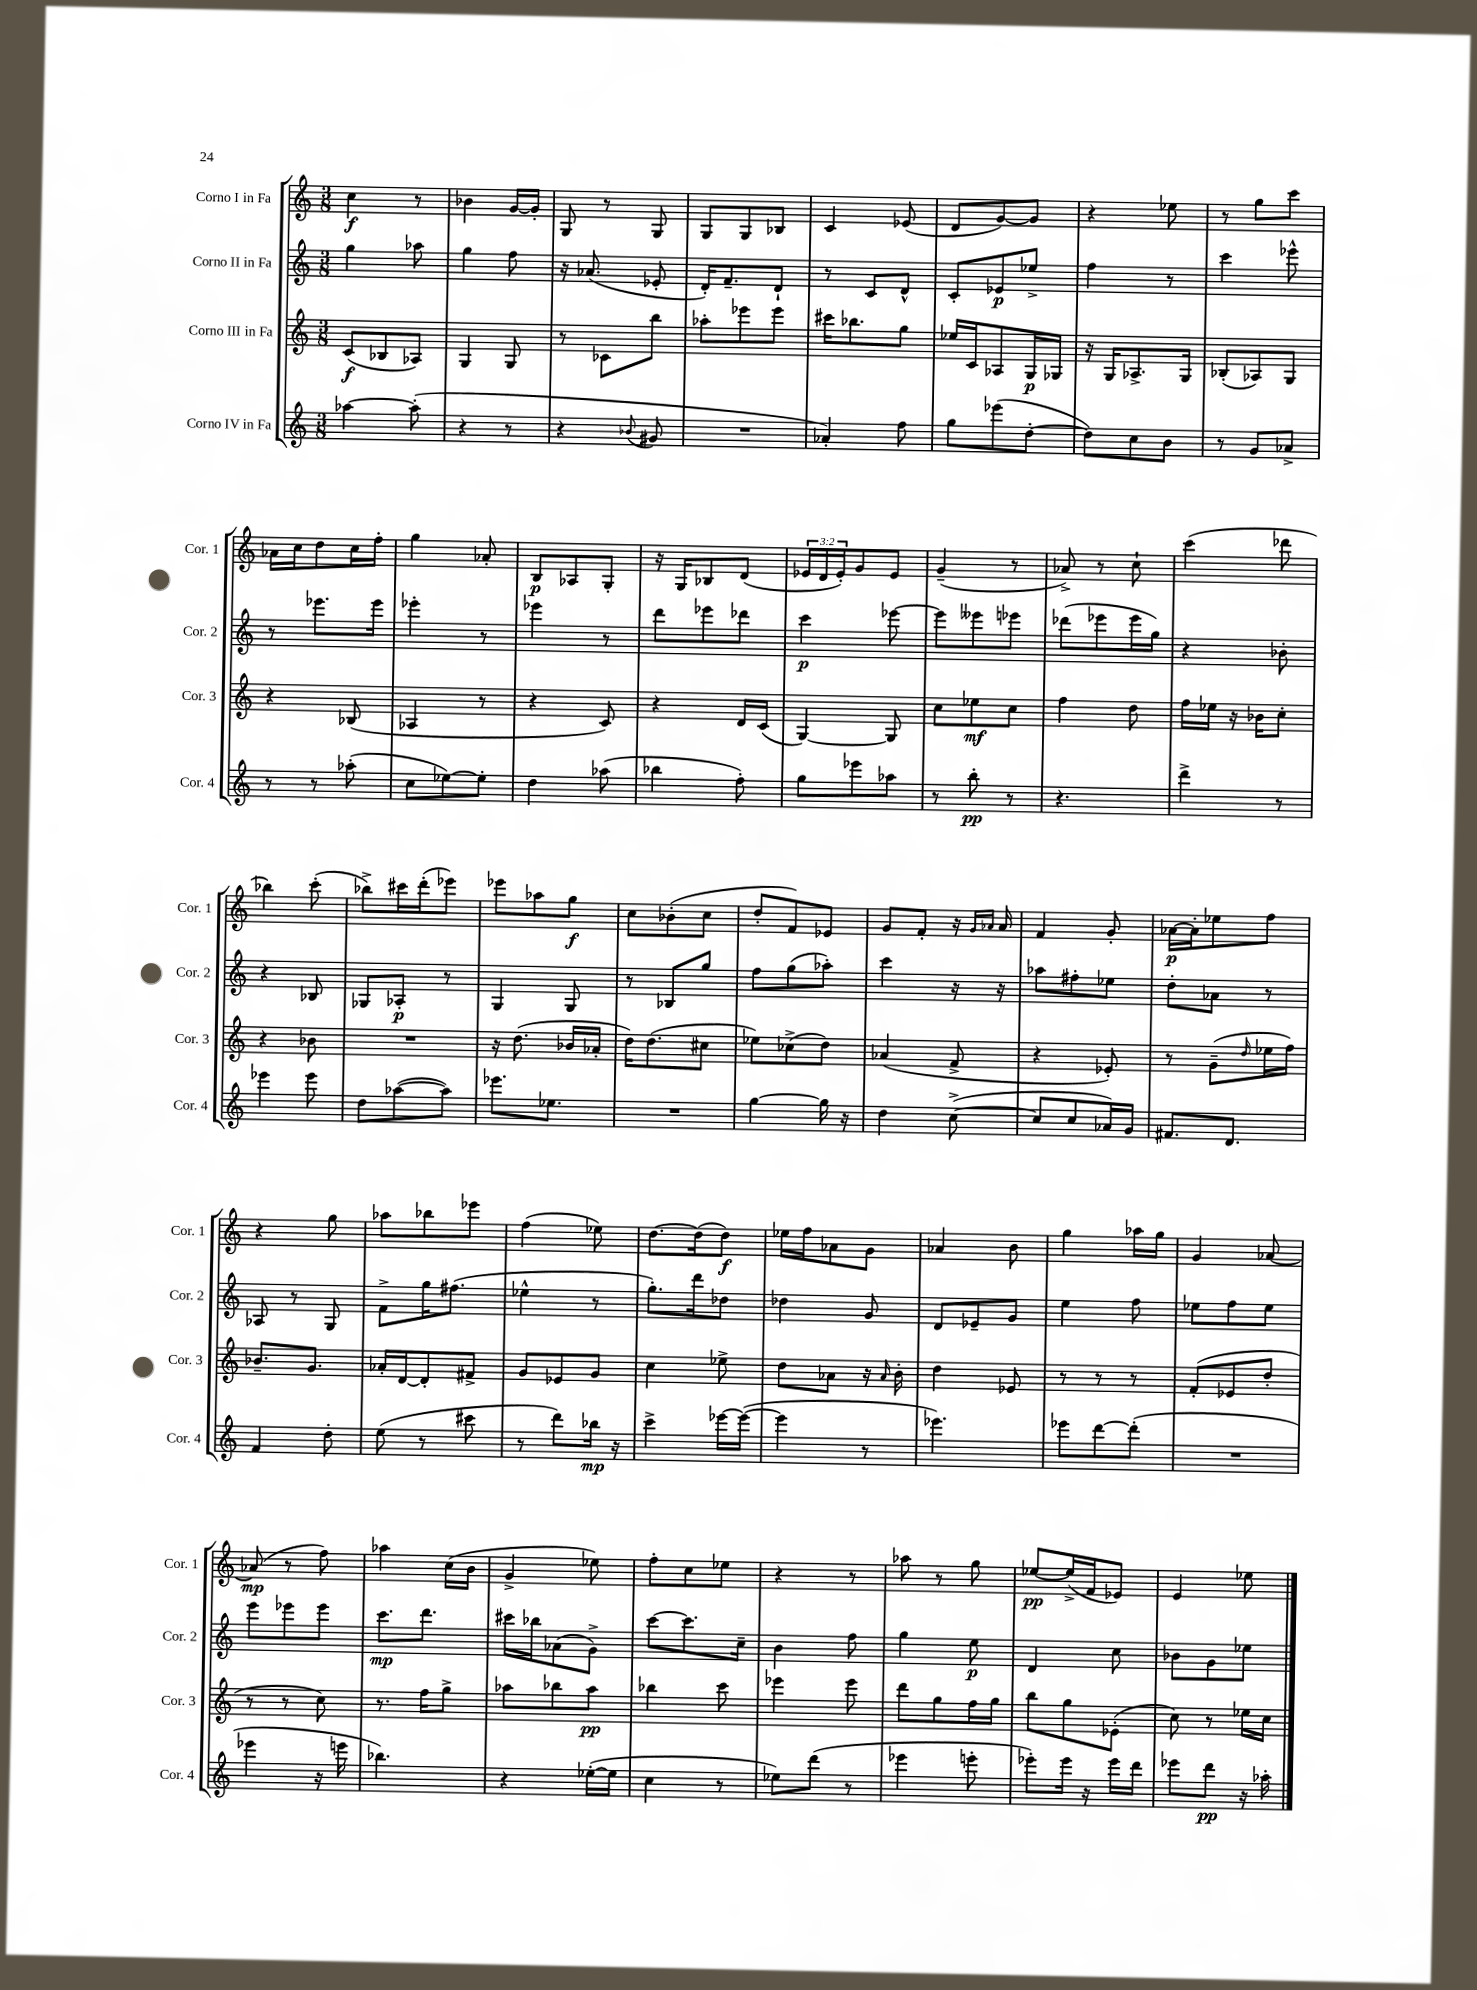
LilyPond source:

<<
\new StaffGroup <<
\new Staff = "s0" \with { instrumentName = "Corno I in Fa" shortInstrumentName = "Cor. 1" } {
    \clef treble \key c \major \numericTimeSignature \time 3/8 \override Staff.TupletNumber.text = #tuplet-number::calc-fraction-text
    c''4\f r8 |
    bes'4 g'16~ g'16-. |
    g8 r8 g8 |
    g8 g8 bes8 |
    c'4 ees'8( |
    d'8 g'8~) g'8 |
    r4 ees''8 |
    r8 g''8 c'''8 |
    aes'16 c''16 d''8 c''16 f''16-. |
    g''4 aes'8-. |
    b8\p aes8 g8-. |
    r16 g16 bes8 d'8( |
    \tuplet 3/2 { ees'16 d'16 ees'16-.) } g'8 ees'8 |
    g'4--( r8 |
    aes'8->) r8 c''8-! |
    c'''4( des'''8 |
    bes''4) c'''8-.( |
    bes''8->) cis'''16 d'''16-.( ees'''8) |
    ees'''8 aes''8 g''8\f |
    c''8 bes'8-.( c''8 |
    d''8-. f'8) ees'8 |
    g'8 f'8-. r16 \grace { g'16 aes'16 } aes'16 |
    f'4 g'8-. |
    aes'16~\p aes'16-. ees''8 f''8 |
    r4 g''8 |
    aes''8 bes''8 ees'''8 |
    f''4( ees''8) |
    d''8.~ d''16( d''8\f) |
    ees''16 f''16 aes'8 g'8 |
    aes'4 b'8 |
    g''4 aes''16 g''16 |
    g'4 aes'8~ |
    aes'8\mp( r8 f''8) |
    aes''4 c''16( b'16 |
    g'4-> ees''8) |
    f''8-. c''8 ees''8 |
    r4 r8 |
    aes''8 r8 g''8 |
    ees''8~\pp ees''16->( f'16 ees'8) |
    e'4 ees''8 \bar "|." |
}
\new Staff = "s1" \with { instrumentName = "Corno II in Fa" shortInstrumentName = "Cor. 2" } {
    \clef treble \key c \major \numericTimeSignature \time 3/8
    g''4 aes''8 |
    g''4 f''8 |
    r16 aes'8.( ees'8-. |
    d'16-.) f'8.-- d'8-! |
    r8 c'8 d'8-^ |
    c'8-. ees'8\p ees''8-> |
    f''4 r8 |
    c'''4 ees'''8-^ |
    r8 ees'''8. ees'''16 |
    ees'''4-. r8 |
    ees'''4 r8 |
    d'''8 ees'''8 des'''8 |
    c'''4\p ees'''8~ |
    ees'''8 eeses'''8 ees'''8 |
    des'''8( ees'''8 ees'''16 g''16) |
    r4 bes'8-. |
    r4 bes8 |
    ges8 aes8-.\p r8 |
    g4 g8 |
    r8 bes8 g''8 |
    f''8 g''8( aes''8-.) |
    c'''4 r16 r16 |
    aes''8 fis''8-. ees''8 |
    d''8-. aes'8 r8 |
    aes8 r8 g8 |
    f'8-> g''16 fis''8.( |
    ees''4-^ r8 |
    g''8.-.) d'''16 des''8 |
    des''4 g'8 |
    d'8 ees'8-- g'8 |
    e''4 f''8 |
    ees''8 f''8 ees''8 |
    e'''8 ees'''8 ees'''8 |
    c'''8.\mp d'''8. |
    cis'''16 bes''16 aes'8( g'8->) |
    c'''8~ c'''8. c''16-- |
    b'4 f''8 |
    g''4 e''8\p |
    d'4 c''8 |
    bes'8 g'8 ees''8 \bar "|." |
}
\new Staff = "s2" \with { instrumentName = "Corno III in Fa" shortInstrumentName = "Cor. 3" } {
    \clef treble \key c \major \numericTimeSignature \time 3/8
    c'8\f( bes8 aes8) |
    g4 g8 |
    r8 ces'8 b''8 |
    aes''8-. ees'''8 ees'''8 |
    cis'''16 bes''8. g''8 |
    ees''16 c'16 aes8 g16\p ges16 |
    r16 g16 aes8.-> g16 |
    bes8-.( aes8) g8 |
    r4 bes8( |
    aes4 r8 |
    r4 c'8) |
    r4 d'16 c'16( |
    g4~) g8 |
    c''8 ees''8\mf c''8 |
    f''4 d''8 |
    f''16 ees''16 r16 bes'16 c''8-. |
    r4 bes'8 |
    R4. |
    r16 d''8.( bes'16 aes'16-. |
    d''16) d''8.( cis''8 |
    ees''8) ces''8->( d''8) |
    aes'4( f'8-> |
    r4 ees'8-.) |
    r8 g'8--( \grace { d''16 } ees''16 f''16) |
    bes'8.-- g'8. |
    aes'16-. d'16~ d'8-. fis'8-> |
    g'8 ees'8 g'8 |
    c''4 ees''8-> |
    d''8 aes'8 r16 \grace { aes'16 } b'16-. |
    d''4 ees'8 |
    r8 r8 r8 |
    f'8-.( ees'8 d''8-. |
    r8 r8 c''8) |
    r8. f''16 g''8-> |
    aes''8 bes''8 aes''8\pp |
    bes''4 c'''8 |
    ees'''4 ees'''8 |
    d'''8 g''8 f''16 g''16 |
    b''8 g''8 ees'8-.( |
    c''8) r8 ees''16 c''16 \bar "|." |
}
\new Staff = "s3" \with { instrumentName = "Corno IV in Fa" shortInstrumentName = "Cor. 4" } {
    \clef treble \key c \major \numericTimeSignature \time 3/8
    aes''4~ aes''8-.( |
    r4 r8 |
    r4 \appoggiatura { bes'8 } gis'8 |
    R4. |
    aes'4-.) f''8 |
    g''8 ees'''8( d''8~-. |
    d''8) c''8 b'8 |
    r8 g'8 aes'8-> |
    r8 r8 aes''8-.( |
    c''8 ees''8~) ees''8-. |
    d''4 aes''8( |
    bes''4 f''8-.) |
    g''8 ees'''8 aes''8 |
    r8 b''8-.\pp r8 |
    r4. |
    d'''4-> r8 |
    ees'''4 ees'''8 |
    d''8 aes''8~( aes''8) |
    ees'''8. ees''8. |
    R4. |
    g''4~ g''16 r16 |
    d''4 c''8~->( |
    c''8 c''8 aes'16) g'16 |
    fis'8. d'8. |
    f'4 d''8-. |
    e''8( r8 cis'''8 |
    r8 d'''8) bes''16\mp r16 |
    c'''4-> ees'''16~ ees'''16~( |
    ees'''4 r8 |
    ees'''4.) |
    ees'''8 d'''8~ d'''8-.( |
    R4. |
    ees'''4 r16 e'''16 |
    bes''4.) |
    r4 ees''16~-.( ees''16 |
    c''4 r8 |
    ees''8) d'''8( r8 |
    ees'''4 e'''8-. |
    ees'''8-.) ees'''16 r16 ees'''16 d'''16 |
    ees'''8 d'''8\pp r16 aes''16-. \bar "|." |
}
>>
>>
\layout { \context { \Score \remove "Bar_number_engraver" } }
